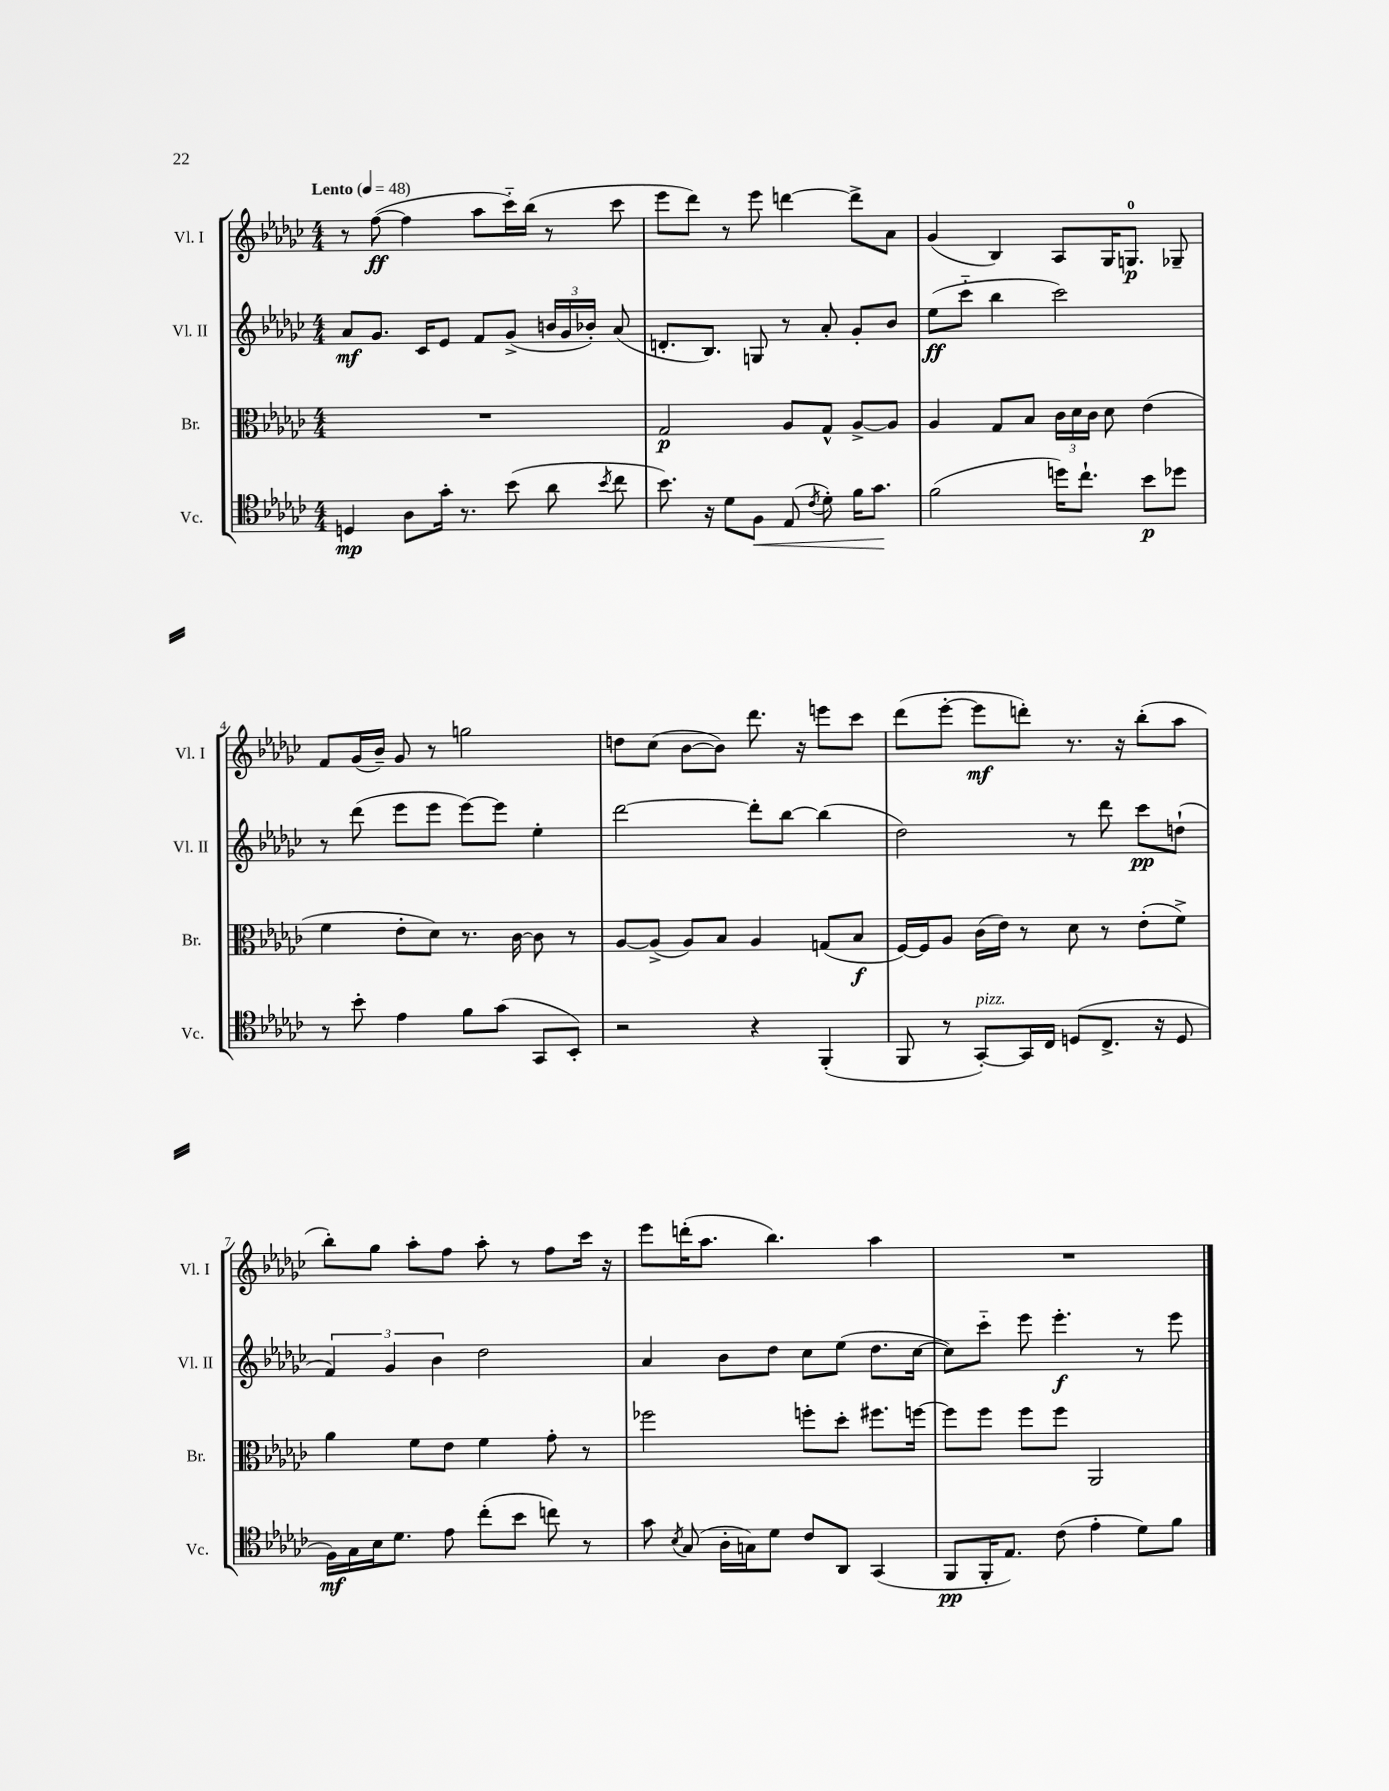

**kern	**kern	**kern	**kern
*staff4	*staff3	*staff2	*staff1
*clefC4	*clefC3	*clefG2	*clefG2
*k[b-e-a-d-g-c-]	*k[b-e-a-d-g-c-]	*k[b-e-a-d-g-c-]	*k[b-e-a-d-g-c-]
*M4/4	*M4/4	*M4/4	*M4/4
*MM48	*MM48	*MM48	*MM48
4D/	1r	8a-/L	8r
.	.	8.g-/J	([8ff\
8A-\L	.	.	4ff\]
.	.	16c-/LK	.
16g-'\Jk	.	8e-/J	.
8.r	.	.	.
.	.	8f/L	8aa-\L
(8b-\	.	(8g-^/J	16ccc-'~\L)
.	.	.	(16bb-\JJ
8a-\	.	24b/LL	8r
.	.	24g-/	.
.	.	24b-'/JJ)	.
8qb-/	.	.	.
8cc-\	.	(8a-/	8ccc-\
=	=	=	=
8.b-\)	2G-/	8.d'/L	8eee-\L
.	.	.	8ddd-\J)
16r	.	8.B-/J)	.
8d-\L	.	.	8r
8F\J	.	8G/	8eee-\
(8E-/	8A-/L	8r	[4ddd\
8qc-/	.	.	.
8d-'\)	8G-^^/J	8a-'/	.
16f\LK	[8A-^/L	8g-'/L	8ddd^\]L
8.g-\J	.	.	.
.	8A-/]J	8b-/J	8a-\J
=	=	=	=
(2f\	4A-/	(8ee-\L	(4g-/
.	.	8ccc-'~\J	.
.	8G-/L	4bb-\	4B-/)
.	8B-/J	.	.
16dd\LK)	24c-\LL	2ccc-\)	8A-/L
.	24d-\	.	.
8.cc-`\J	.	.	.
.	24c-\JJ	.	.
.	8d-\	.	16G-/K
.	.	.	8.G/J
8b-\L	(4e-\	.	.
8dd-\J	.	.	8G-~/
=	=	=	=
8r	4f\	8r	8f/L
8b-'\	.	(8ddd-\	(16g-/L
.	.	.	16b-~/JJ)
4e-\	8e-'\L	8eee-\L	8g-/
.	8d-\J)	8eee-\J	8r
8f\L	8.r	[8eee-\L)	2gg\
(8g-\J	.	8eee-\]J	.
.	[16c-\	.	.
8GG-/L	8c-\]	4ee-'\	.
8BB-'/J)	8r	.	.
=	=	=	=
2r	[8A-/L	[2ddd-\	8dd\L
.	(8A-^/]J	.	(8cc-\J
.	8A-/L)	.	[8b-\L
.	8B-/J	.	8b-\]J)
4r	4A-/	8ddd-'\]L	8.ddd-\
.	.	[8bb-\J	.
.	.	.	16r
(4FF'/	(8G/L	(4bb-\]	8eee\L
.	8B-/J	.	8ccc-\J
=	=	=	=
8FF/	[16F/LL)	2dd-\)	(8ddd-\L
.	16F/]J	.	.
8r	8A-/J	.	[8eee-'\J
[8GG-'/L)	(16c-\LL	.	8eee-\]L
.	16e-\JJ)	.	.
16GG-/]L	8r	.	8ddd'\J)
16C-/JJ	.	.	.
(8D/L	8d-\	8r	8.r
8.C-^/J	8r	8ddd-\	.
.	.	.	16r
.	(8e-'\L	8ccc-\L	(8bb-'\L
16r	.	.	.
8D/	8f^\J)	(8dd`\J	8aa-\J
=	=	=	=
16F\LL)	4a-\	6f/)	8bb-'\L)
16G-\	.	.	.
16B-\J	.	.	8gg-\J
.	.	6g-/	.
8.d-\J	.	.	.
.	8f\L	.	8aa-'\L
.	.	6b-\	.
8e-\	8e-\J	.	8ff\J
(8cc-'\L	4f\	2dd-\	8aa-'\
8b-\J	.	.	8r
8cc\)	8g-'\	.	8ff\L
8r	8r	.	16ccc-\Jk
.	.	.	16r
=	=	=	=
8g-\	2ff-\	4a-/	8eee-\L
8qB-/	.	.	.
(8G-/	.	.	(16ddd'\K
.	.	.	8.aa-\J
16A-'\LL	.	8b-\L	.
16G\J)	.	.	.
8d-\J	.	8dd-\J	4.bb-\)
8c-/L	8ff'\L	8cc-\L	.
8AA-/J	8dd-'\J	(8ee-\J	.
(4GG-/	8.ff#\L	8.dd-\L	4aa-\
.	[16ff\Jk	[16cc-\Jk	.
=	=	=	=
8FF/L	8ff\]L	8cc-\]L)	1r
16FF'/K	8ff\J	8ccc-'~\J	.
8.E-/J)	.	.	.
.	8ff\L	8eee-\	.
(8c-\	8ff\J	4.eee-'\	.
4e-'\	2AA-/	.	.
8d-\L)	.	8r	.
8f\J	.	8eee-\	.
==	==	==	==
*-	*-	*-	*-
